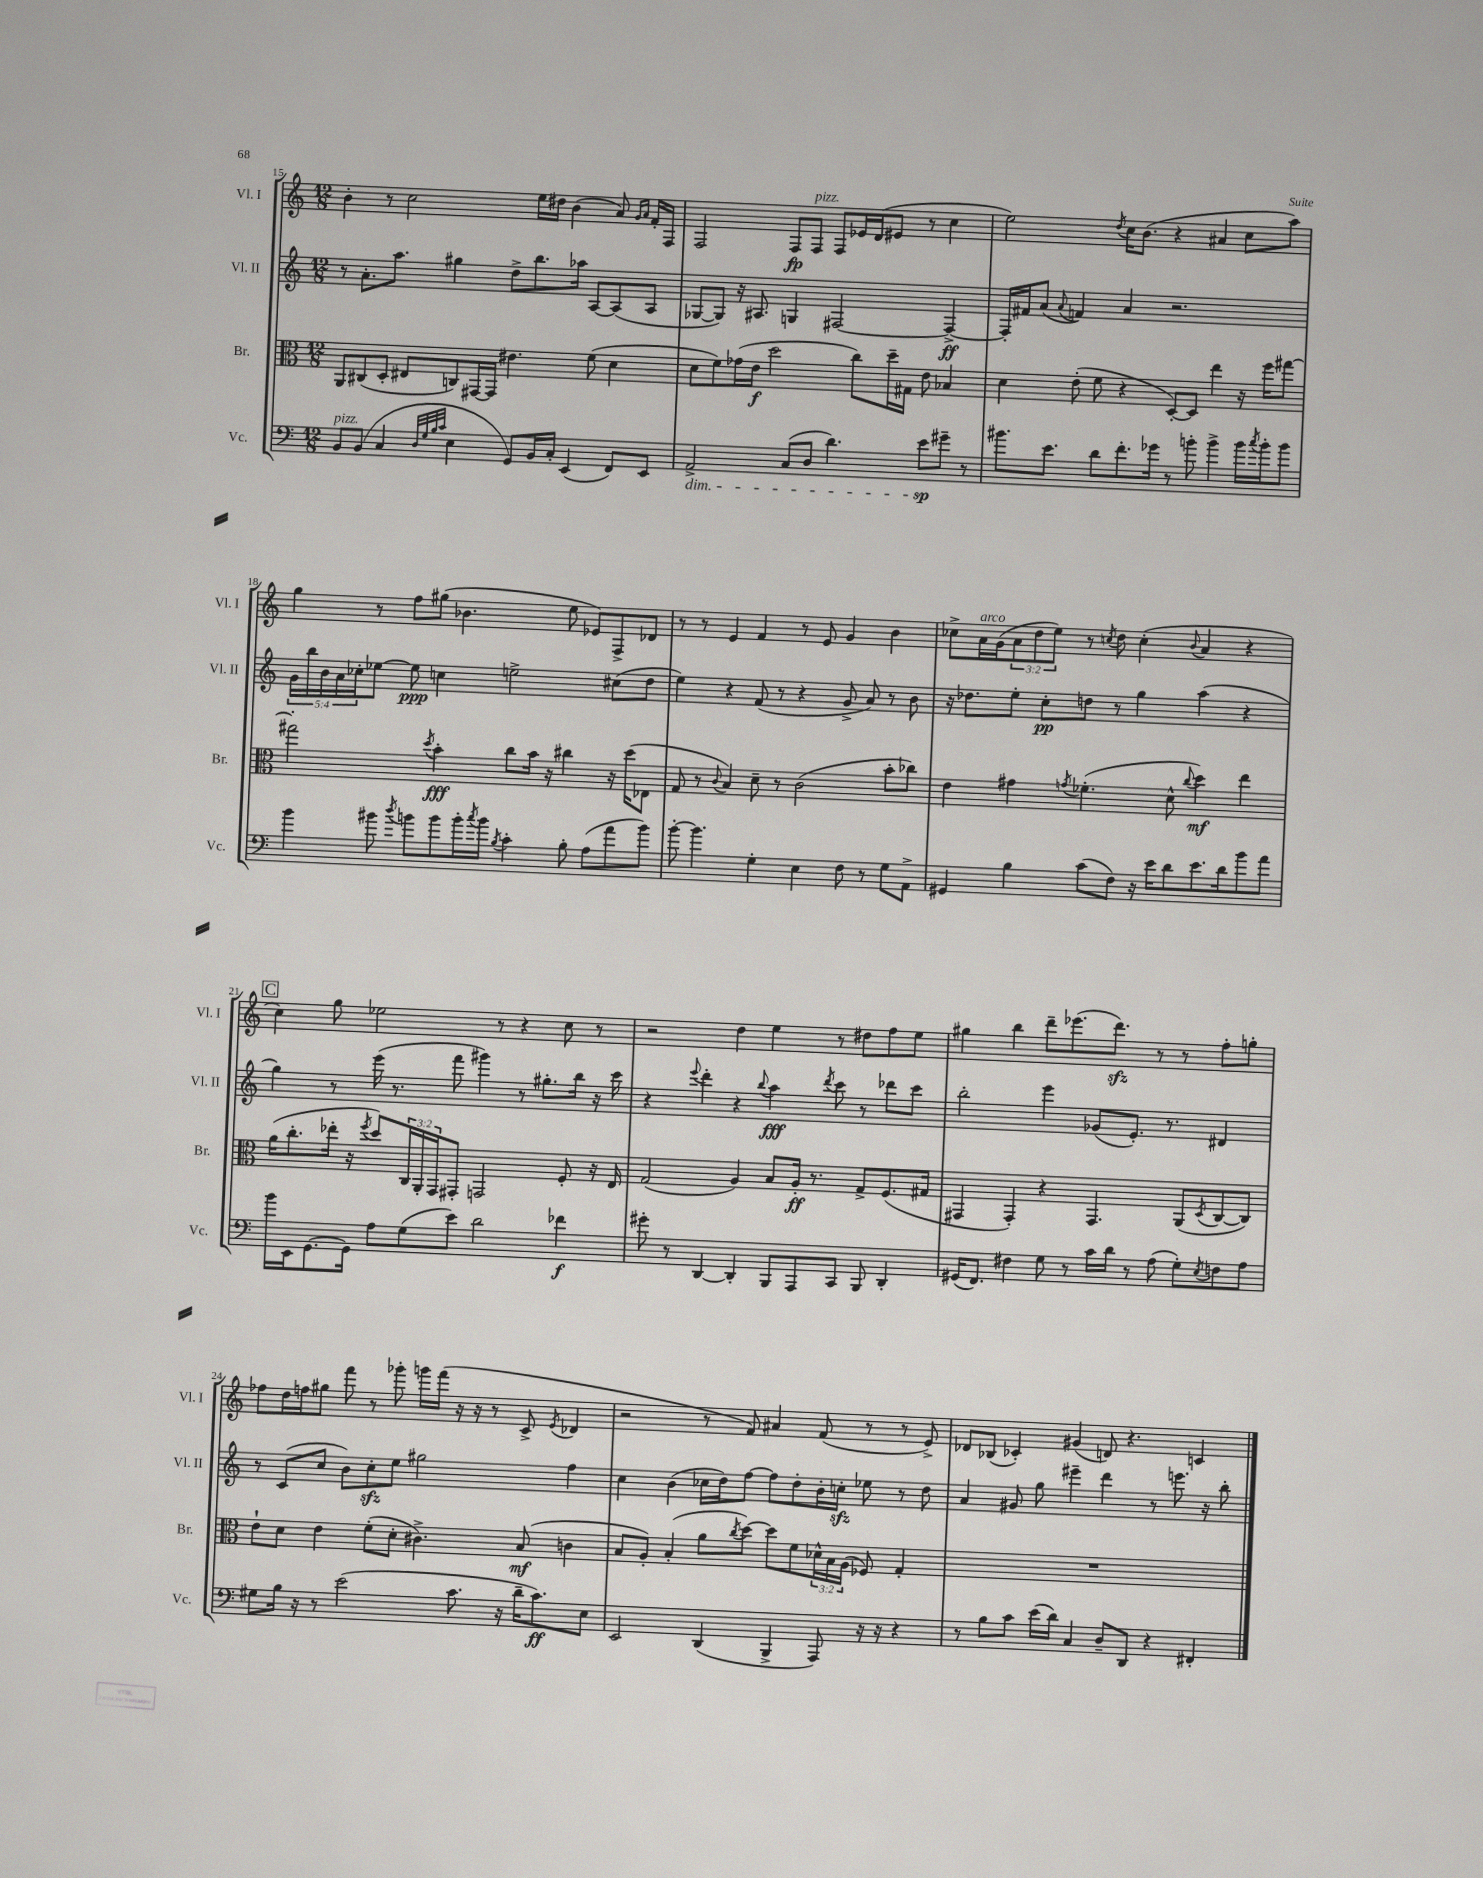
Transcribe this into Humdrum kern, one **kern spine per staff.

**kern	**kern	**kern	**kern
*staff4	*staff3	*staff2	*staff1
*clefF4	*clefC3	*clefG2	*clefG2
*k[]	*k[]	*k[]	*k[]
*M12/8	*M12/8	*M12/8	*M12/8
8BB	8AA	8r	4b'
(8BB	(8C#	8.a'	.
4C	8D'	.	8r
.	.	8.aa	.
.	8E#	.	2cc
32qqD	.	.	.
32qqG	.	.	.
32qqB	.	.	.
32qqc	.	.	.
4E	8C)	4gg#	.
.	[16GG#	.	.
.	16GG#]	.	.
8GG)	4.e#	8dd^	.
16BB	.	8.bb	16ee
16C'	.	.	16dd#
(4EE	.	.	(4b
.	.	16aa-	.
.	(8f	[8A	.
8FF)	4d	(8A]	8a)
.	.	.	16qqg
.	.	.	16qqa
8EE	.	8A	16f'
.	.	.	16F
=	=	=	=
2AA^	8d	[8G-	2F
.	8f)	8G-])	.
.	(16g-	16r	.
.	16e	8.A#	.
.	2dd	.	.
(8C	.	4G	8F
8D	.	.	8F
4.d)	.	[2F#	8F
.	8cc)	.	16e-
.	.	.	(16d
.	16dd~	.	8e#
.	16G#	.	.
8e	8e	.	8r
8g#~	4B-	4F#^_	4cc
8r	.	.	.
=	=	=	=
8.b#	4d	16F#']	2ee)
.	.	16f#	.
.	.	(8a	.
8.e	.	.	.
.	.	8qqa	.
.	(8e'	4f)	.
8d	8f	.	.
.	.	.	8qdd
8.f'	4r	4a	16cc
.	.	.	(8.b
16g-	.	.	.
8r	[8D')	2.r	4r
8b'	8D]	.	.
4b^	4ee	.	4a#
16b	16r	.	8cc
8qcc	.	.	.
16b'	16ff	.	.
8b	[8gg#	.	8aa)
=	=	=	=
4b	2gg#']	20g	4gg
.	.	20bb	.
.	.	20b	.
.	.	20a	.
.	.	20cc-'	.
8b#	.	[8ee-	8r
8qdd	.	.	.
8b	.	8ee-]	8ff
.	8qdd	.	.
8b	4b'	4cc	(8gg#
16b'	.	.	4.b-
8qcc	.	.	.
16b	.	.	.
8qB	.	.	.
4c'	8cc	2ee^	.
.	16b	.	.
.	16r	.	.
8B'	4cc#	.	8ee
(8A	.	.	8e-)
8a	16r	(8cc#	8F^
.	(16dd	.	.
8b)	8E-	8dd	8d-
=	=	=	=
[8b'	8G	4ee)	8r
4.b]	8r	.	8r
.	8qqc	.	.
.	4B)	4r	4e
4G'	8d~	(8f	4f
.	8r	8r	.
4E	(2c	4r	8r
.	.	.	8e
8F	.	8g^	4g
8r	.	8a)	.
8G	8b'	8r	4b
8AA^	8cc-)	8b	.
=	=	=	=
4GG#	4e	16r	8cc-^
.	.	8.dd-	.
.	.	.	16a
.	.	.	(16g
4B	4g#	8ee'	12a
.	.	.	12dd
.	.	8cc'	.
.	.	.	12ee)
.	8qg	.	.
(8c	(4.f-'	8dd	8r
.	.	.	8qcc
8F)	.	8r	8dd
16r	.	4gg	(4cc'
16e	.	.	.
8d	8d^^	.	.
.	8qqcc	.	8qqb
8.e	4dd)	(4aa	4a
16d	.	.	.
8b	4ee	4r	4r
8a	.	.	.
=	=	=	=
16b	(16a	4gg)	4cc)
16EE	8.cc'	.	.
[8.GG	.	.	.
.	16ee-'	8r	8gg
16GG]	16r	.	.
.	8qff	.	.
8A	8dd)	(16eee	2ee-
.	.	8.r	.
(8G	24C	.	.
.	24AA'	.	.
.	24GG	.	.
8e)	8GG#'	8fff	.
2d	2GG	4ggg#)	.
.	.	.	8r
.	.	8r	4r
.	.	8.gg#'	.
4f-	8F'	.	8cc
.	.	16bb	.
.	16r	16r	8r
.	16E	16ccc	.
=	=	=	=
8g#'	(2G	4r	2r
8r	.	.	.
.	.	8qqeee	.
[4DD	.	4ddd'	.
4DD']	4A)	4r	4dd
.	.	8qqbb	.
8BBB	8B	4aa	4ee
8AAA	16A'	.	.
.	8.r	.	.
.	.	8qddd	.
8CC	.	8ccc	8r
8BBB	8G^	8r	8dd#
4DD'	(8.F	8ddd-	8ff
.	.	8ccc	8ee
.	16G#	.	.
=	=	=	=
(16GG#	4GG#	2bb'	4gg#
8.FF)	.	.	.
4F#	4GG#')	.	4bb
8G	4r	4eee	8ddd~
8r	.	.	(8.eee-
16c	4.GG#	(8g-	.
16d	.	.	8.ddd)
8r	.	8.e')	.
(8A	.	.	8r
.	.	8.r	.
8G')	(8AA	.	8r
8qE	8qD	.	.
8F	[8C	4d#	8ff'
8A	8C])	.	8gg'
=	=	=	=
8G#	8e`	8r	8ff-
16B	8d	(8c	16dd
16r	.	.	16ff
8r	4e	8cc	8gg#
(2e	.	8b)	8fff
.	(8f'	8cc'	8r
.	8d'	8ee	8ggg-'
.	4.c#^)	2gg#	16ggg
.	.	.	(16fff
8.c	.	.	16r
.	.	.	16r
.	.	.	8r
16r	.	.	.
16d~	(8B	.	8c^
8.c)	.	.	.
.	.	.	8qe
.	4c	4ff	4d-
8E	.	.	.
=	=	=	=
2EE	8B	4cc	2r
.	8A')	.	.
.	(4B'	(4b	.
(4DD	8a	16cc-	8r
.	.	16dd)	.
.	8qcc	.	.
.	[8dd)	[8ff	8f)
4BBB^	8dd]	8ff]	4a#
.	8f	8dd'	.
8AAA)	24d-^^	16b'	(8f
.	24B	.	.
.	.	16cc'	.
.	(24A	.	.
16r	8F-)	8ee-	8r
16r	.	.	.
4r	4G'	8r	8r
.	.	8dd	8e^)
=	=	=	=
8r	1.r	4a	8d-
8B	.	.	(8B-
8c	.	8g#	4c-')
(16e	.	8gg	.
16d)	.	.	.
4C	.	4eee#~	(4g#
8D~	.	4ddd	8d)
8DD	.	.	4.r
4r	.	8r	.
.	.	8.eee	.
4FF#'	.	.	4c
.	.	16r	.
.	.	8bb'	.
==	==	==	==
*-	*-	*-	*-
